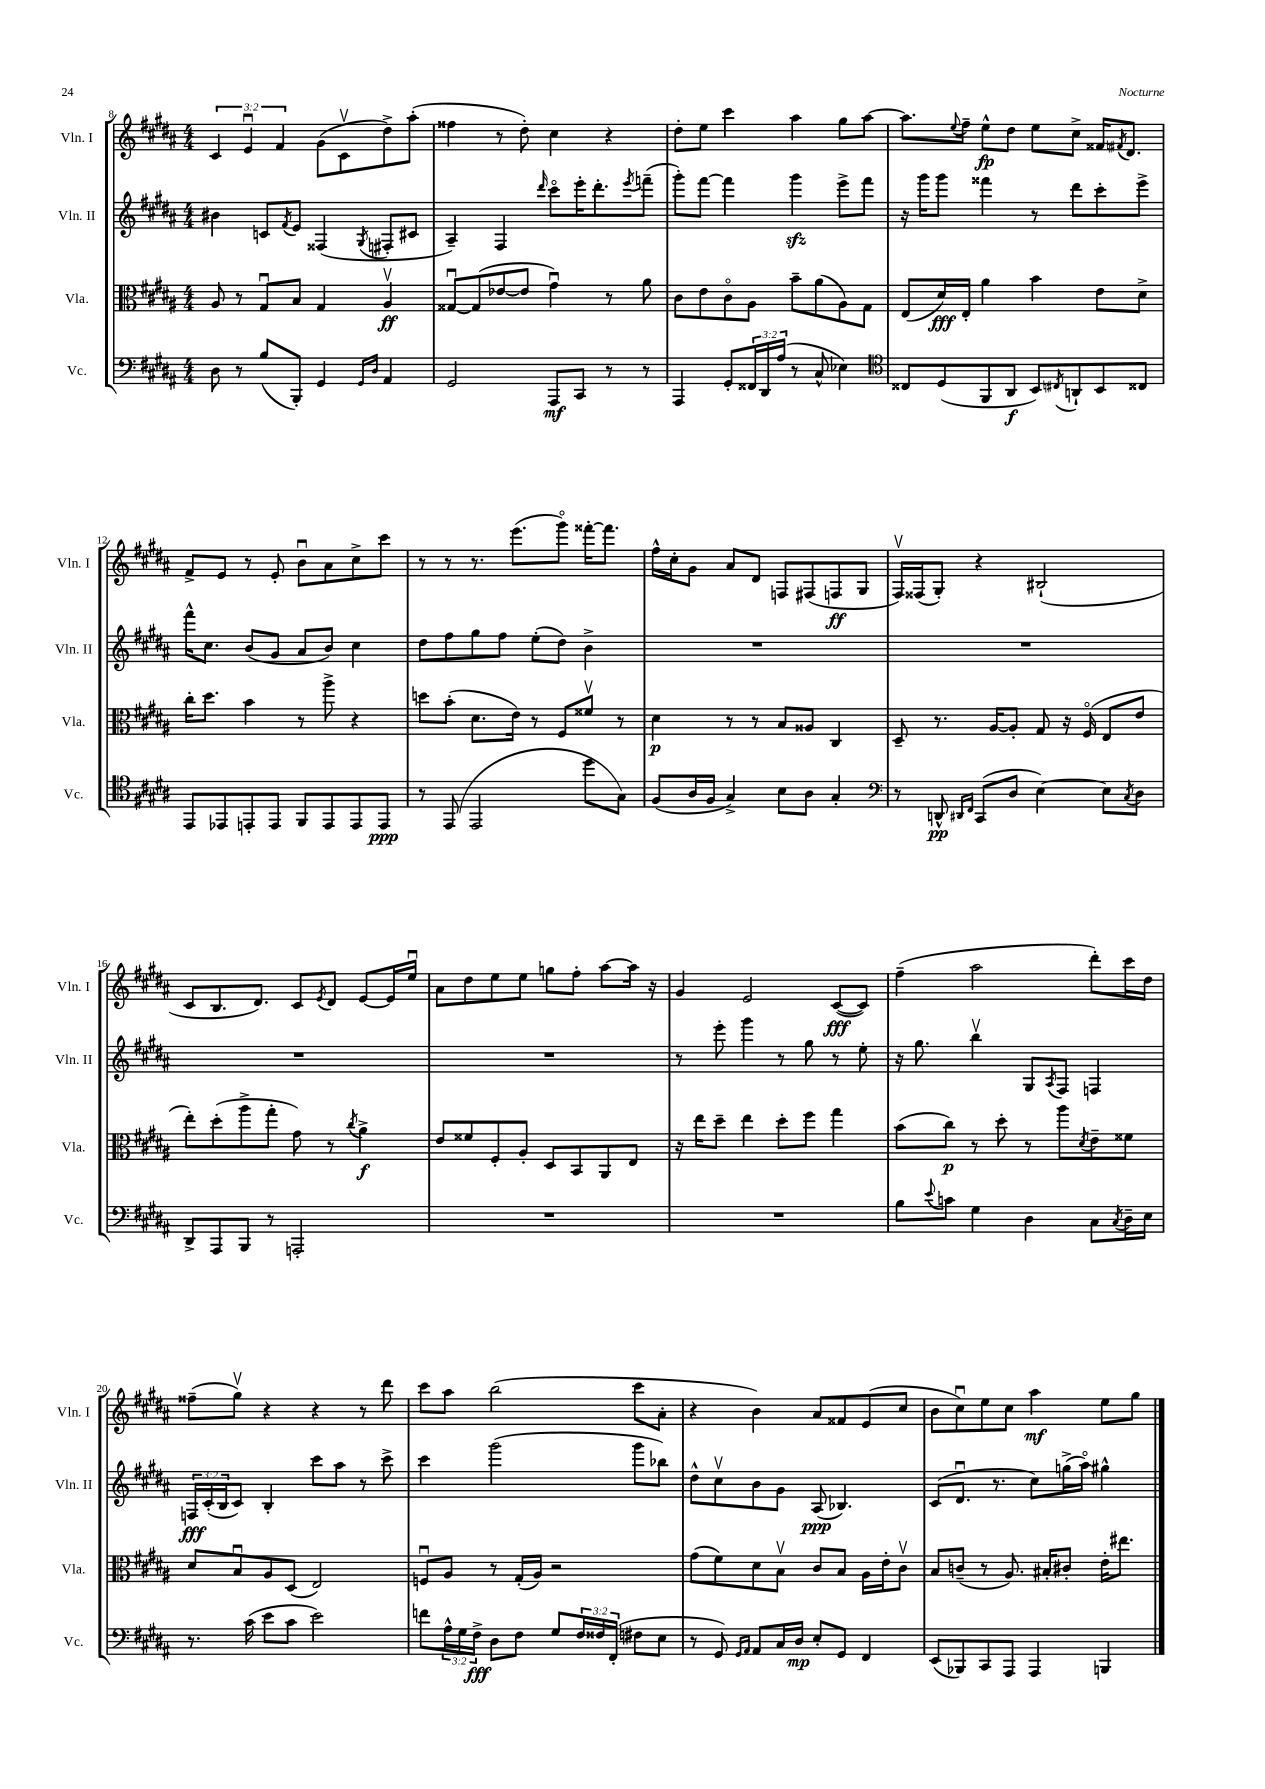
<<
\new StaffGroup <<
\new Staff = "s0" \with { instrumentName = "Vln. I" shortInstrumentName = "Vln. I" } {
    \clef treble \key b \major \numericTimeSignature \time 4/4 \override Staff.TupletNumber.text = #tuplet-number::calc-fraction-text
    \tuplet 3/2 { cis'4 e'4\downbow fis'4 } gis'8( cis'8\upbow dis''8->) ais''8-.( |
    fisis''4 r8 dis''8-.) cis''4 r4 |
    dis''8-. e''8 cis'''4 ais''4 gis''8 ais''8~ |
    ais''8. \appoggiatura { e''8 } fis''16-- e''8-^\fp dis''8 e''8 cis''8-> fisis'16 \acciaccatura { fis'8 } dis'8. |
    fis'8-> e'8 r8 e'8-. b'8\downbow ais'8 cis''8-> cis'''8 |
    r8 r8 r8. e'''8.( gis'''8\flageolet) fisis'''16~-. fisis'''8. |
    fis''16-^ cis''16-. gis'8 ais'8 dis'8 f8 fis8( f8\ff gis8 |
    fis16\upbow) fisis16( gis8-.) r4 bis2-!( |
    cis'8 b8. dis'8.) cis'8 \acciaccatura { e'8 } dis'8 e'8~ e'16 e''16\downbow |
    ais'8 dis''8 e''8 e''8 g''8 fis''8-. ais''8~ ais''16 r16 |
    gis'4 e'2 cis'8~\fff( cis'8) |
    fis''4--( ais''2 dis'''8-.) cis'''16 dis''16 |
    fisis''8--( gis''8\upbow) r4 r4 r8 dis'''8 |
    cis'''8 ais''8 b''2( cis'''8 ais'8-. |
    r4 b'4) ais'8 fisis'8 e'8( cis''8 |
    b'8 cis''8\downbow) e''8 cis''8 ais''4\mf e''8 gis''8 \bar "|." |
}
\new Staff = "s1" \with { instrumentName = "Vln. II" shortInstrumentName = "Vln. II" } {
    \clef treble \key b \major \numericTimeSignature \time 4/4 \override Staff.TupletNumber.text = #tuplet-number::calc-fraction-text
    bis'4 c'8 \acciaccatura { fis'8 } e'8 fisis4( \acciaccatura { gis8 } fis8-. cis'8 |
    ais4--) fis4 \grace { dis'''16 } cis'''8\flageolet e'''16-. dis'''8.-. \acciaccatura { e'''8 } f'''8--( |
    gis'''8-.) fis'''8~ fis'''4 gis'''4\sfz e'''8-> fis'''8 |
    r16 gis'''16 gis'''8 fisis'''4 r8 dis'''8 cis'''8-. e'''8-> |
    fis'''16-^ cis''8. b'8( gis'8 ais'8 b'8) cis''4 |
    dis''8 fis''8 gis''8 fis''8 e''8-.( dis''8) b'4-> |
    R1 |
    R1 |
    R1 |
    R1 |
    r8 e'''8-. gis'''4 r8 gis''8 r8 e''8-. |
    r16 gis''8. b''4\upbow gis8 \acciaccatura { ais8 } fis8 f4 |
    \tuplet 3/2 { f16\fff cis'16-.( b16 } cis'8) b4-. cis'''8 ais''8 r8 cis'''8-> |
    cis'''4 gis'''2( gis'''8 bes''8) |
    dis''8-^ cis''8\upbow b'8 gis'8 ais8\ppp( bes4.) |
    cis'8( dis'8.\downbow r8. cis''8) g''16->( ais''16\flageolet) gis''4-^ \bar "|." |
}
\new Staff = "s2" \with { instrumentName = "Vla." shortInstrumentName = "Vla." } {
    \clef alto \key b \major \numericTimeSignature \time 4/4
    ais8 r8 gis8\downbow b8 gis4 ais4\upbow\ff |
    gisis8~\downbow gisis8( ees'8~ ees'8 gis'4\downbow) r8 ais'8 |
    cis'8 e'8 cis'8\flageolet ais8 b'8-- ais'8( ais8) gis8 |
    e8( dis'16\fff) e16-. ais'4 b'4 e'8 dis'8-> |
    cis''16-. dis''8. b'4 r8 ais''8-> r4 |
    d''8 b'8-.( dis'8. e'16) r8 fis8 fisis'8\upbow r8 |
    dis'4\p r8 r8 b8 aisis8 cis4 |
    dis8-- r8. ais16~ ais8-. gis8 r16 fis16\flageolet( e8 e'8 |
    e''8-.) dis''8-.( ais''8-> gis''8-. gis'8) r8 \acciaccatura { cis''8 } ais'4->\f |
    e'8 fisis'8 fis8-. ais8-. dis8 b,8 ais,8 e8 |
    r16 e''16 dis''8-- e''4 dis''8-. fis''8 gis''4 |
    b'8( cis''8\p) r8 dis''8-. r8 ais''8 \acciaccatura { dis'8 } e'8-- fisis'8 |
    dis'8 b8\downbow ais8 dis8( e2) |
    f8\downbow ais8 r8 gis16-.( ais16) r2 |
    gis'8( fis'8) dis'8 b8\upbow cis'8 b8 ais16 e'16-. cis'8\upbow |
    b8 c'8--( r8 ais8.) bis16-. cis'8-. e'16-. eis''8. \bar "|." |
}
\new Staff = "s3" \with { instrumentName = "Vc." shortInstrumentName = "Vc." } {
    \clef bass \key b \major \numericTimeSignature \time 4/4 \override Staff.TupletNumber.text = #tuplet-number::calc-fraction-text
    dis8 r8 b8( b,,8-.) gis,4 \grace { gis,16 dis16 } ais,4 |
    gis,2 ais,,8\mf cis,8 r8 r8 |
    ais,,4 gis,8-. \tuplet 3/2 { fisis,16 dis,16 ais16( } r8 cis8-^ ees4) |
    \clef tenor cisis8 dis8( fis,8 ais,8\f b,8) \acciaccatura { cis8 } a,8-! b,8 cisis8 |
    e,8 ees,8 e,8-. e,8 fis,8 e,8 e,8 e,8\ppp |
    r8 e,8( e,2 dis''8 gis8) |
    fis8( ais16 fis16 gis4->) b8 ais8 gis4-. |
    \clef bass r8 d,8-^\pp \grace { dis,16 fis,16 } cis,8( dis8 e4~) e8 \acciaccatura { cis8 } dis8 |
    dis,8-> ais,,8 b,,8 r8 a,,2-. |
    R1 |
    R1 |
    b8 \appoggiatura { e'8 } c'8 gis4 dis4 cis8 \acciaccatura { cis8 } dis16-- e16 |
    r8. cis'16( e'8 cis'8 e'2) |
    f'8 \tuplet 3/2 { ais16-^ gis16 fis16->\fff } dis8 fis8 gis8 \tuplet 3/2 { fis16 fisis16 fis,16-.( } fis8 e8 |
    r8 gis,8) \grace { gis,16 ais,16 } ais,8 cis16 dis16\mp e8-. gis,8 fis,4 |
    e,8( bes,,8) cis,8 ais,,8 ais,,4 b,,4 \bar "|." |
}
>>
>>
\layout { \context { \Score currentBarNumber = #8 } }
